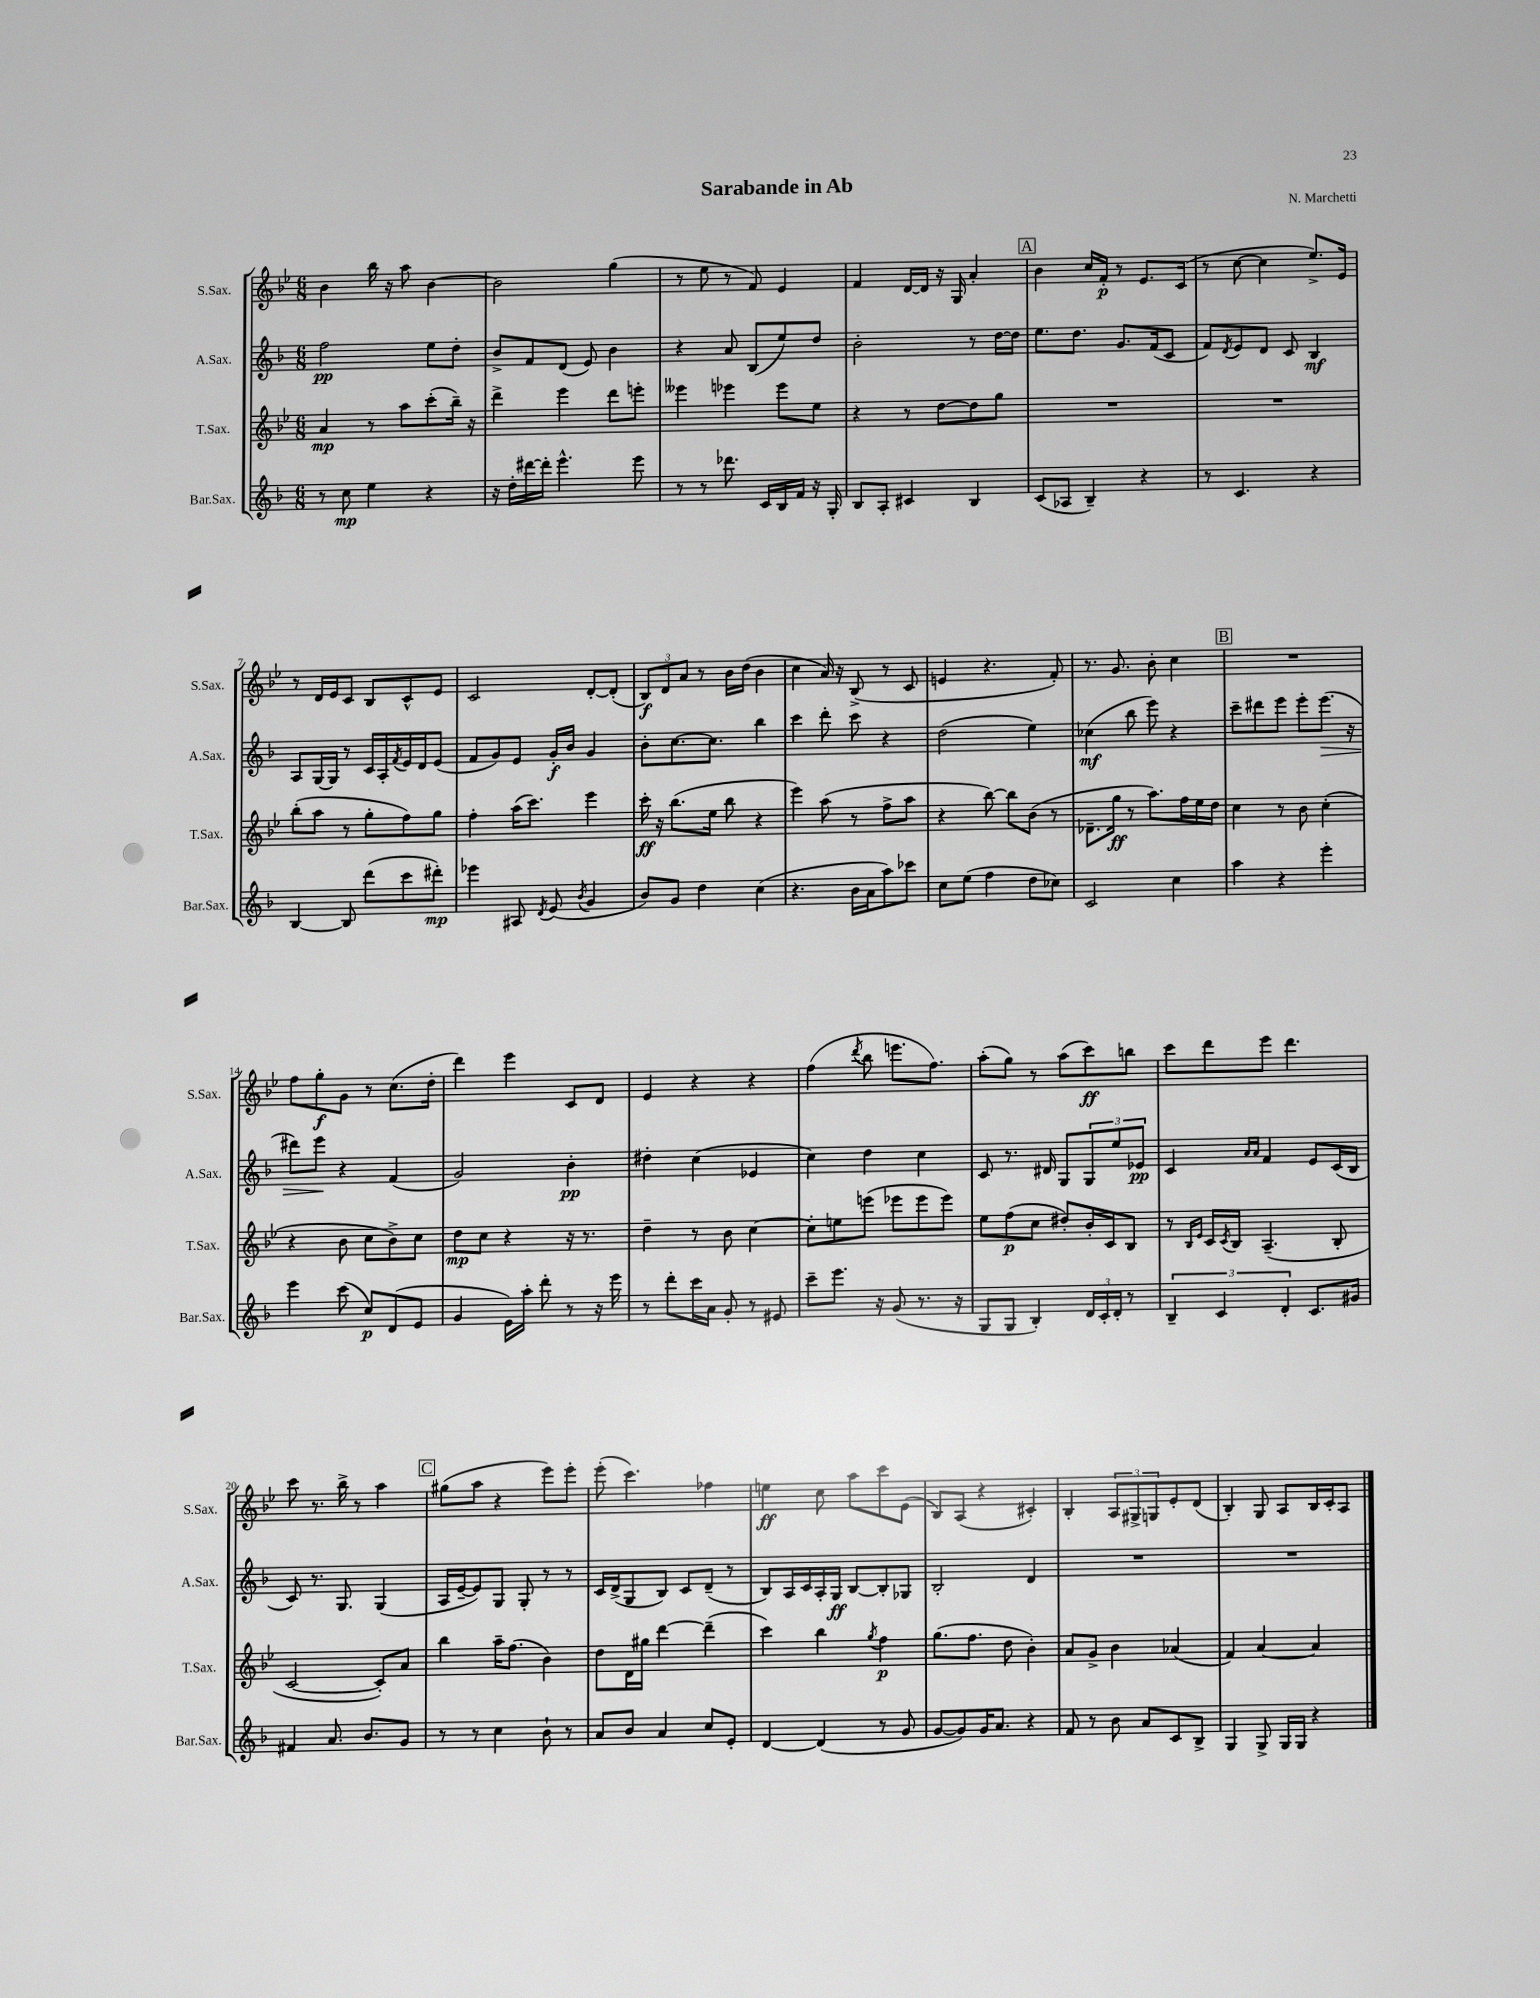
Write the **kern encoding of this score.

**kern	**dynam	**kern	**dynam	**kern	**dynam	**kern	**dynam
*part4	*part4	*part3	*part3	*part2	*part2	*part1	*part1
*staff4	*staff4	*staff3	*staff3	*staff2	*staff2	*staff1	*staff1
*I"Bar.Sax.	*	*I"T.Sax.	*	*I"A.Sax.	*	*I"S.Sax.	*
*I'Bar.Sax.	*	*I'T.Sax.	*	*I'A.Sax.	*	*I'S.Sax.	*
*clefG2	*	*clefG2	*	*clefG2	*	*clefG2	*
*k[b-]	*	*k[b-e-]	*	*k[b-]	*	*k[b-e-]	*
*M6/8	*	*M6/8	*	*M6/8	*	*M6/8	*
=1	=1	=1	=1	=1	=1	=1	=1
8r	.	4a/	mp	2ff\	pp	4b-\	.
8cc\	mp	.	.	.	.	.	.
4ee\	.	8r	.	.	.	16bb-\	.
.	.	.	.	.	.	16r	.
.	.	8aa\L	.	.	.	8aa\	.
4r	.	(8ccc'\	.	8ee\L	.	[4b-\	.
.	.	16bb-~\Jk)	.	8dd'\J	.	.	.
.	.	16r	.	.	.	.	.
=2	=2	=2	=2	=2	=2	=2	=2
16r	.	4ddd^\	.	8b-^/L	.	2b-\]	.
16dd'\LL	.	.	.	.	.	.	.
[16ddd#X\	.	.	.	8f/	.	.	.
16ddd#'\JJ]	.	.	.	.	.	.	.
4.eee^^\	.	4eee-\	.	(8d/J	.	.	.
.	.	.	.	8e/)	.	.	.
.	.	8ddd\L	.	4b-\	.	(4gg\	.
8eee\	.	8eeen'\J	.	.	.	.	.
=3	=3	=3	=3	=3	=3	=3	=3
8r	.	4eee--X\	.	4r	.	8r	.
8r	.	.	.	.	.	8ee-\	.
8.ddd-X\	.	4eee-X\	.	8a/	.	8r	.
.	.	.	.	(8B-/L	.	8f/)	.
16c/LL	.	.	.	.	.	.	.
16B-/	.	8eee-\L	.	8ee/)	.	4e-/	.
16f/JJ	.	.	.	.	.	.	.
16r	.	8ee-\J	.	8dd/J	.	.	.
16G'/	.	.	.	.	.	.	.
=4	=4	=4	=4	=4	=4	=4	=4
8B-/L	.	4r	.	2b-'\	.	4f/	.
8A'/J	.	.	.	.	.	.	.
4c#X/	.	8r	.	.	.	[16d/LL	.
.	.	.	.	.	.	16d/JJ]	.
.	.	[8dd\L	.	.	.	16r	.
.	.	.	.	.	.	16G/	.
4B-/	.	8dd\]	.	8r	.	4a'/	.
.	.	8gg\J	.	[16dd\LL	.	.	.
.	.	.	.	16dd\JJ]	.	.	.
!!LO:REH:place=s1:t=A
=5	=5	=5	=5	=5	=5	=5	=5
(8c/L	.	2.r	.	8.ee\L	.	4b-\	.
8A-X/J	.	.	.	.	.	.	.
.	.	.	.	8.dd\J	.	.	.
4B-~/)	.	.	.	.	.	16cc/LL	.
.	.	.	.	.	.	16f'/JJ	p
.	.	.	.	8.g/L	.	8r	.
4r	.	.	.	.	.	8.e-/L	.
.	.	.	.	(16f/k	.	.	.
.	.	.	.	8c/J	.	.	.
.	.	.	.	.	.	(16c/Jk	.
=6	=6	=6	=6	=6	=6	=6	=6
8r	.	2.r	.	8f/L)	.	8r	.
.	.	.	.	8qd/	.	.	.
4.c/	.	.	.	8e/	.	[8cc\	.
.	.	.	.	8d/J	.	4cc\]	.
.	.	.	.	8c/	.	.	.
4r	.	.	.	4B-/	mf	8.ee-^/L)	.
.	.	.	.	.	.	16e-/Jk	.
!!LO:LB:g=z
=7	=7	=7	=7	=7	=7	=7	=7
[4B-/	.	(8bb-'\L	.	8A/L	.	8r	.
.	.	8aa\J	.	[16G/L	.	16d/LL	.
.	.	.	.	16G/JJ]	.	16e-/J	.
8B-/]	.	8r	.	8r	.	8c/J	.
(8ddd\L	.	8gg'\L	.	16c/LL	.	8B-/L	.
.	.	.	.	16A'/	.	.	.
.	.	.	.	8qf/	.	.	.
8ccc\	.	8ff\)	.	16e/	.	8c^^/	.
.	.	.	.	16d/J	.	.	.
8ddd#X'\J)	mp	8gg\J	.	(8e/J	.	8e-/J	.
=8	=8	=8	=8	=8	=8	=8	=8
4eee-X\	.	4ff'\	.	8f/L	.	2c/	.
.	.	.	.	8g/)	.	.	.
8A#X/	.	(16aa\KL	.	8e/J	.	.	.
.	.	8.ccc\J)	.	.	.	.	.
8qd/	.	.	.	.	.	.	.
(8e/	.	.	.	16g'/LL	f	.	.
.	.	.	.	16b-/JJ	.	.	.
8qb-/	.	.	.	.	.	.	.
4g/	.	4eee-\	.	4g/	.	[8d'/L	.
.	.	.	.	.	.	(8d'/J]	.
=9	=9	=9	=9	=9	=9	=9	=9
8b-/L)	.	16ccc'\	ff	8b-'\L	.	12B-/L)	f
.	.	16r	.	.	.	.	.
.	.	.	.	.	.	12d/	.
8g/J	.	(8.bb-\L	.	[8.cc\	.	.	.
.	.	.	.	.	.	12a/J	.
4dd\	.	.	.	.	.	8r	.
.	.	16ee-\Jk	.	8.cc\J]	.	.	.
.	.	8bb-\	.	.	.	16b-\LL	.
.	.	.	.	.	.	(16dd\JJ	.
(4cc\	.	4r	.	4bb-\	.	4b-\	.
=10	=10	=10	=10	=10	=10	=10	=10
4.r	.	4eee-\)	.	4ccc\	.	4cc\	.
.	.	(8aa\	.	8ddd'\	.	16a/)	.
.	.	.	.	.	.	16r	.
16b-\LL	.	8r	.	8ccc\	.	(8B-^/	.
16a\J	.	.	.	.	.	.	.
8aa\)	.	8ff^\L	.	4r	.	8r	.
8ccc-X\J	.	8aa\J	.	.	.	8c/	.
=11	=11	=11	=11	=11	=11	=11	=11
8cc\L	.	4r	.	(2dd\	.	4en/	.
(8ee\J	.	.	.	.	.	.	.
4ff\	.	[8bb-\)	.	.	.	4.r	.
.	.	8bb-\L]	.	.	.	.	.
8dd\L	.	(8b-\J	.	4ee\)	.	.	.
8cc-X\J)	.	8r	.	.	.	8f'/)	.
=12	=12	=12	=12	=12	=12	=12	=12
2c/	.	8.d-X~\L	.	(4cc-X\	mf	8.r	.
.	.	16gg\Jk	ff	.	.	8.g/	.
.	.	8r	.	8bb-\	.	.	.
.	.	8.aa\L)	.	8eee\)	.	8b-'\	.
4cc\	.	.	.	4r	.	4cc\	.
.	.	16ff\L	.	.	.	.	.
.	.	16ee-\	.	.	.	.	.
.	.	16dd\JJ	.	.	.	.	.
!!LO:REH:place=s1:t=B
=13	=13	=13	=13	=13	=13	=13	=13
4aa\	.	4cc\	.	8ccc~\L	.	2.r	.
.	.	.	.	8ddd#X\	.	.	.
4r	.	8r	.	8eee\J	.	.	.
.	.	8b-\	.	8eee'\L	.	.	.
!	!	!	!	!	!LO:HP:b	!	!
4eee'\	.	(4cc'\	.	(8.eee\J	>	.	.
.	.	.	.	16r	.	.	.
!!LO:LB:g=z
=14	=14	=14	=14	=14	=14	=14	=14
4eee\	.	4r	.	8ddd#X\L)	.	8ff\L	.
.	.	.	.	8eee\J	.	8gg'\	f
(8ccc\	.	8b-\	.	4r	]	8g\J	.
8cc/L)	p	8cc\L	.	.	.	8r	.
(8d/	.	8b-^\)	.	(4f/	.	(8.cc\L	.
8e/J	.	8cc\J	.	.	.	.	.
.	.	.	.	.	.	16dd'\Jk	.
=15	=15	=15	=15	=15	=15	=15	=15
4g/	.	8dd\L	mp	2g/)	.	4ddd\)	.
.	.	8cc\J	.	.	.	.	.
16e\LL)	.	4r	.	.	.	4eee-\	.
16aa'\JJ	.	.	.	.	.	.	.
8ddd'\	.	.	.	.	.	.	.
8r	.	16r	.	4b-'\	pp	8c/L	.
.	.	8.r	.	.	.	.	.
16r	.	.	.	.	.	8d/J	.
16eee\	.	.	.	.	.	.	.
=16	=16	=16	=16	=16	=16	=16	=16
8r	.	4dd~\	.	4dd#X'\	.	4e-/	.
8ddd'\L	.	.	.	.	.	.	.
16ccc\L	.	8r	.	(4cc\	.	4r	.
16a\JJ	.	.	.	.	.	.	.
8g'/	.	8b-\	.	.	.	.	.
8r	.	[4cc\	.	4e-X/	.	4r	.
8e#X/	.	.	.	.	.	.	.
=17	=17	=17	=17	=17	=17	=17	=17
8ccc~\L	.	8cc'\L]	.	4cc\)	.	(4ff\	.
8.eee\J	.	8een\	.	.	.	.	.
.	.	.	.	.	.	8qddd/	.
.	.	(8eeen\J	.	4dd\	.	8bb-\	.
16r	.	.	.	.	.	.	.
(8g/	.	8eee-X\L	.	.	.	8.eeen\L	.
8.r	.	8eee-\	.	4cc\	.	.	.
.	.	.	.	.	.	8.ff\J)	.
.	.	8eee-\J)	.	.	.	.	.
16r	.	.	.	.	.	.	.
=18	=18	=18	=18	=18	=18	=18	=18
8G/L	.	8ee-\L	.	8c/	.	(8aa'\L	.
8G/J	.	(8ff\	p	8.r	.	8gg\J)	.
4B-'/)	.	8cc\J	.	.	.	8r	.
.	.	.	.	16d#X/	.	.	.
.	.	8dd#X'/L)	.	8G/L	.	(8aa\L	.
24d/LL	.	16b-'/L	.	12G/	.	8ccc\)	ff
24c'/	.	.	.	.	.	.	.
.	.	16c/J	.	.	.	.	.
24d'/JJ	.	.	.	12ee/	.	.	.
8r	.	8B-/J	.	.	.	8bbn\J	.
.	.	.	.	12e-X/J	pp	.	.
=19	=19	=19	=19	=19	=19	=19	=19
6B-~/	.	8r	.	4c/	.	8ccc\L	.
.	.	16qqB-/LL	.	.	.	.	.
.	.	16qqe-/JJ	.	.	.	.	.
.	.	16c/LL	.	.	.	8ddd\	.
6c/	.	.	.	.	.	.	.
.	.	8qc/	.	.	.	.	.
.	.	16B-/JJ	.	.	.	.	.
.	.	.	.	16qqa/LL	.	.	.
.	.	.	.	16qqa/JJ	.	.	.
.	.	(4.A~/	.	4f/	.	8eee-\J	.
6d'/	.	.	.	.	.	.	.
.	.	.	.	.	.	4.ddd\	.
8.c/L	.	.	.	8e/L	.	.	.
.	.	8B-'/	.	(16c/L	.	.	.
16g#X/Jk	.	.	.	16B-/JJ	.	.	.
!!LO:LB:g=z
=20	=20	=20	=20	=20	=20	=20	=20
4f#X/	.	[2c/	.	8c/)	.	8ccc\	.
.	.	.	.	8.r	.	8.r	.
8.a/	.	.	.	.	.	.	.
.	.	.	.	8.G/	.	16bb-^\	.
.	.	.	.	.	.	8r	.
8.b-/L	.	.	.	.	.	.	.
.	.	8c'/L])	.	(4G/	.	4aa\	.
8g/J	.	8a/J	.	.	.	.	.
!!LO:REH:place=s1:t=C
=21	=21	=21	=21	=21	=21	=21	=21
8r	.	4bb-\	.	16A/LL	.	(8gg#X\L	.
.	.	.	.	[16e~/J	.	.	.
8r	.	.	.	8e/])	.	8aa\J	.
4cc\	.	16aa~\KL	.	8G/J	.	4r	.
.	.	(8.ff\J	.	.	.	.	.
.	.	.	.	8G'/	.	.	.
8b-`\	.	4b-\)	.	8r	.	8eee-\L)	.
8r	.	.	.	8r	.	8eee-'\J	.
=22	=22	=22	=22	=22	=22	=22	=22
8a/L	.	8dd\L	.	16c/LL	.	(8eee-'\	.
.	.	.	.	(16d^/J	.	.	.
8b-/J	.	16d\L	.	8G/	.	4.ccc\)	.
.	.	16gg#X\JJ	.	.	.	.	.
4a/	.	[4ddd\	.	8B-/J)	.	.	.
.	.	.	.	8c/L	.	.	.
8cc/L	.	(4ddd~\]	.	(8d~/J	.	4ff-X\	.
8e'/J	.	.	.	8r	.	.	.
=23	=23	=23	=23	=23	=23	=23	=23
[4d/	.	4ccc\)	.	8B-/L)	.	4een\	ff
.	.	.	.	16A/L	.	.	.
.	.	.	.	16c/	.	.	.
(4d/]	.	4bb-\	.	16A'/	.	8cc\	.
.	.	.	.	16G/JJ	ff	.	.
.	.	.	.	[8B-/L	.	8aa\L	.
.	.	8qgg/	.	.	.	.	.
8r	.	4ff\	p	8B-'/]	.	8ccc\	.
8g/	.	.	.	8G-X/J	.	(8e-\J	.
=24	=24	=24	=24	=24	=24	=24	=24
[8g/L	.	(8.gg\L	.	2B-'/	.	8B-/L)	.
8g/])	.	.	.	.	.	(8A/J	.
.	.	8.ff\J	.	.	.	.	.
16g/K	.	.	.	.	.	4r	.
8.a/J	.	.	.	.	.	.	.
.	.	8dd\	.	.	.	.	.
4r	.	4b-'\)	.	4d/	.	4c#X'/)	.
=25	=25	=25	=25	=25	=25	=25	=25
8f/	.	8a/L	.	2.r	.	4B-'/	.
8r	.	8g^/J	.	.	.	.	.
8b-\	.	4b-\	.	.	.	12A/L	.
.	.	.	.	.	.	12G#X^/	.
8a/L	.	.	.	.	.	.	.
.	.	.	.	.	.	12Gn/	.
8c/	.	(4a-X/	.	.	.	8e-'/	.
8B-^/J	.	.	.	.	.	(8d/J	.
=26	=26	=26	=26	=26	=26	=26	=26
4G/	.	4f/)	.	2.r	.	4B-'/)	.
8G^/	.	[4a/	.	.	.	8G/	.
16G/LL	.	.	.	.	.	8A/L	.
16G/JJ	.	.	.	.	.	.	.
4r	.	4a/]	.	.	.	16B-/L	.
.	.	.	.	.	.	16c'/J	.
.	.	.	.	.	.	8A/J	.
==	==	==	==	==	==	==	==
*-	*-	*-	*-	*-	*-	*-	*-
